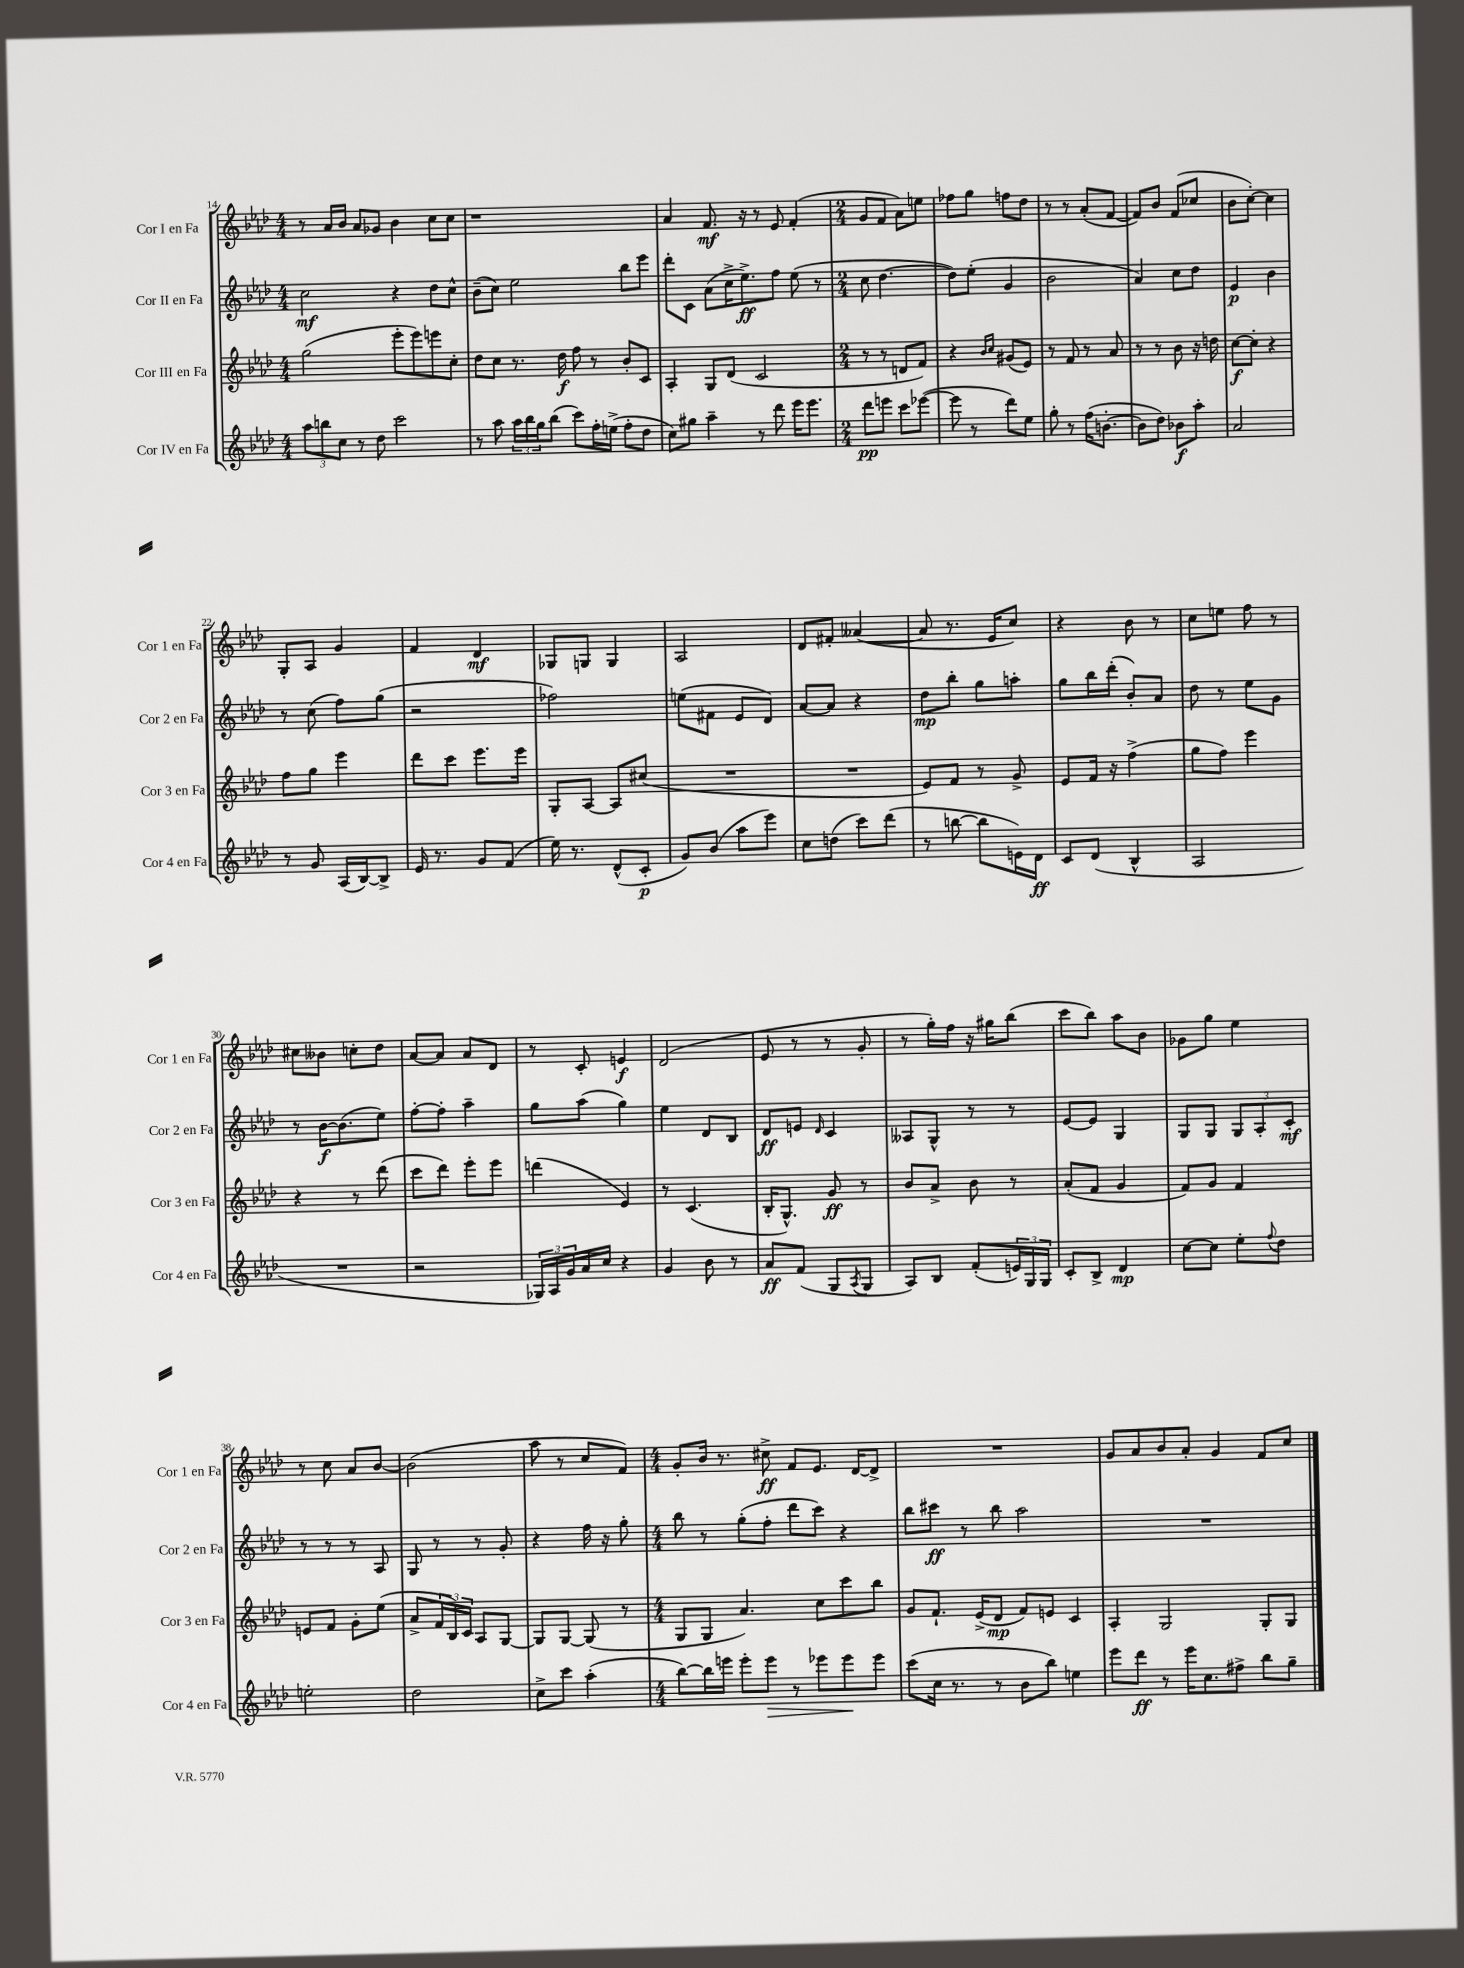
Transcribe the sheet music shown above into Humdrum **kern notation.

**kern	**dynam	**kern	**dynam	**kern	**dynam	**kern	**dynam
*part4	*part4	*part3	*part3	*part2	*part2	*part1	*part1
*staff4	*staff4	*staff3	*staff3	*staff2	*staff2	*staff1	*staff1
*I"Cor IV en Fa	*	*I"Cor III en Fa	*	*I"Cor II en Fa	*	*I"Cor I en Fa	*
*I'Cor 4 en Fa	*	*I'Cor 3 en Fa	*	*I'Cor 2 en Fa	*	*I'Cor 1 en Fa	*
*clefG2	*	*clefG2	*	*clefG2	*	*clefG2	*
*k[b-e-a-d-]	*	*k[b-e-a-d-]	*	*k[b-e-a-d-]	*	*k[b-e-a-d-]	*
*M4/4	*	*M4/4	*	*M4/4	*	*M4/4	*
=14	=14	=14	=14	=14	=14	=14	=14
12aa-\L	.	(2gg\	.	2cc\	mf	8r	.
12bbn\	.	.	.	.	.	.	.
.	.	.	.	.	.	16a-/LL	.
12cc\J	.	.	.	.	.	.	.
.	.	.	.	.	.	16b-/JJ	.
8r	.	.	.	.	.	8a-/L	.
8dd-\	.	.	.	.	.	8g-X/J	.
2ccc\	.	8eee-'\L	.	4r	.	4b-\	.
.	.	8eee-\)	.	.	.	.	.
.	.	8eeen\	.	8dd-\L	.	8cc\L	.
.	.	8cc'\J	.	8cc^^\J	.	8cc\J	.
=15	=15	=15	=15	=15	=15	=15	=15
8r	.	8dd-\L	.	(8b-~\L	.	1r	.
8aa-\	.	8cc\J	.	8cc\J)	.	.	.
24aa-\LL	.	8.r	.	2ee-\	.	.	.
24bb-\	.	.	.	.	.	.	.
24gg\J	.	.	.	.	.	.	.
(8bb-\J	.	.	.	.	.	.	.
.	.	16dd-\	f	.	.	.	.
8ccc\L)	.	8ff\	.	.	.	.	.
16ff'\L	.	8r	.	.	.	.	.
(16een^\JJ	.	.	.	.	.	.	.
8ff'\L	.	8b-'/L	.	8bb-\L	.	.	.
8dd-\J	.	8c/J	.	8eee-\J	.	.	.
=16	=16	=16	=16	=16	=16	=16	=16
8cc\L)	.	4A-'/	.	8ddd-'\L	.	4a-/	.
8gg#X\J	.	.	.	8c\J	.	.	.
4aa-~\	.	8G/L	.	(8a-\L	.	8.f/	mf
.	.	(8d-/J	.	16cc^\K	.	.	.
.	.	.	.	8.ee-^\)	ff	16r	.
8r	.	2c/	.	.	.	8r	.
8ddd-\	.	.	.	8ff\J	.	8e-/	.
16eee-\KL	.	.	.	(8ee-\	.	(4f'/	.
8.eee-\J	.	.	.	.	.	.	.
.	.	.	.	8r	.	.	.
=17	=17	=17	=17	=17	=17	=17	=17
*M2/4	*	*M2/4	*	*M2/4	*	*M2/4	*
8ddd-\L	pp	8r	.	8cc\	.	8g/L	.
8eeen\J	.	8r	.	[4.dd-\	.	8f/J	.
8ccc\L	.	8dn/L	.	.	.	8a-\L)	.
([8eee-X\J	.	8f/J)	.	.	.	8een\J	.
=18	=18	=18	=18	=18	=18	=18	=18
8eee-\]	.	4r	.	8dd-\L])	.	8ff-X\L	.
8r	.	.	.	(8ee-'\J	.	8gg\J	.
.	.	16qqb-/LL	.	.	.	.	.
.	.	16qqcc/JJ	.	.	.	.	.
8ddd-\L)	.	(8g#X/L	.	4g/	.	8ffn\L	.
8ee-\J	.	8e-/J)	.	.	.	8dd-\J	.
=19	=19	=19	=19	=19	=19	=19	=19
8gg'\	.	8r	.	2b-\	.	8r	.
8r	.	8f/	.	.	.	8r	.
(16ff\KL	.	8r	.	.	.	(8a-'/L	.
[8.bn'\J	.	.	.	.	.	.	.
.	.	8a-/	.	.	.	[8f/J	.
=20	=20	=20	=20	=20	=20	=20	=20
8b\L]	.	8r	.	4a-/)	.	8f/L])	.
8dd-\J)	.	8r	.	.	.	8b-/J	.
8b-X\L	f	8b-\	.	8cc\L	.	(8f/L	.
8aa-'\J	.	16r	.	8dd-\J	.	8cc-X/J	.
.	.	16ddn\	.	.	.	.	.
=21	=21	=21	=21	=21	=21	=21	=21
2a-/	.	[8cc\L	f	4e-/	p	8b-\L	.
.	.	8cc'\J]	.	.	.	[8cc'\J)	.
.	.	4r	.	4b-\	.	4cc\]	.
!!LO:LB:g=z
=22	=22	=22	=22	=22	=22	=22	=22
8r	.	8ff\L	.	8r	.	8G'/L	.
8g/	.	8gg\J	.	(8cc\	.	8A-/J	.
(16A-/LL	.	4eee-\	.	8ff\L)	.	4g/	.
[16B-/J)	.	.	.	.	.	.	.
8B-^/J]	.	.	.	(8gg\J	.	.	.
=23	=23	=23	=23	=23	=23	=23	=23
16e-/	.	8ddd-\L	.	2r	.	4f/	.
8.r	.	.	.	.	.	.	.
.	.	8ccc\J	.	.	.	.	.
8g/L	.	8.eee-\L	.	.	.	4d-/	mf
(8f/J	.	.	.	.	.	.	.
.	.	16eee-\Jk	.	.	.	.	.
=24	=24	=24	=24	=24	=24	=24	=24
16ee-\)	.	8G'/L	.	2ff-X\)	.	8G-X/L	.
8.r	.	.	.	.	.	.	.
.	.	[8A-/J	.	.	.	8Gn/J	.
(8d-^^/L	.	8A-/L]	.	.	.	4G/	.
8c'/J	p	(8cc#X/J	.	.	.	.	.
=25	=25	=25	=25	=25	=25	=25	=25
8g/L)	.	2r	.	(8een\L	.	2A-/	.
(8b-/J	.	.	.	8f#X\J	.	.	.
8aa-\L	.	.	.	8e-/L	.	.	.
8eee-\J)	.	.	.	8d-/J)	.	.	.
=26	=26	=26	=26	=26	=26	=26	=26
8cc\L	.	2r	.	[8a-/L	.	8d-/L	.
(8ddn\J	.	.	.	8a-/J]	.	8f#X'/J	.
8ccc\L)	.	.	.	4r	.	([4a--X/	.
(8ddd-\J	.	.	.	.	.	.	.
=27	=27	=27	=27	=27	=27	=27	=27
8r	.	8e-/L)	.	8dd-\L	mp	8a--/]	.
[8bbn\	.	8f/J	.	8bb-'\J	.	8.r	.
8bb\L]	.	8r	.	8gg\L	.	.	.
.	.	.	.	.	.	16e-/KL	.
16en\L)	.	8g^/	.	8aan'\J	.	8cc/J)	.
16d-\JJ	ff	.	.	.	.	.	.
=28	=28	=28	=28	=28	=28	=28	=28
8c/L	.	8e-/L	.	8gg\L	.	4r	.
(8d-/J	.	16f/Jk	.	16bb-\L	.	.	.
.	.	16r	.	(16ddd-'\JJ	.	.	.
4B-^^/	.	(4ff^\	.	8b-'/L)	.	8b-\	.
.	.	.	.	8a-/J	.	8r	.
=29	=29	=29	=29	=29	=29	=29	=29
2A-/	.	8gg\L	.	8dd-\	.	8cc\L	.
.	.	8ff\J)	.	8r	.	8een\J	.
.	.	4eee-\	.	8ee-\L	.	8ff\	.
.	.	.	.	8g\J	.	8r	.
!!LO:LB:g=z
=30	=30	=30	=30	=30	=30	=30	=30
2r	.	4r	.	8r	.	8cc#X\L	.
.	.	.	.	[16b-\KL	f	8b--X\J	.
.	.	.	.	(8.b-\]	.	.	.
.	.	8r	.	.	.	8ccn'\L	.
.	.	(8ddd-\	.	8ee-\J)	.	8dd-\J	.
=31	=31	=31	=31	=31	=31	=31	=31
2r	.	8ccc\L	.	[8ff'\L	.	[8a-/L	.
.	.	8ddd-\J)	.	8ff'\J]	.	8a-/J]	.
.	.	8eee-'\L	.	4aa-~\	.	8a-/L	.
.	.	8eee-\J	.	.	.	8d-/J	.
=32	=32	=32	=32	=32	=32	=32	=32
24G-X/LL)	.	(4dddn\	.	8gg\L	.	8r	.
24A-/	.	.	.	.	.	.	.
24g/	.	.	.	.	.	.	.
16a-/	.	.	.	(8aa-\J	.	8c'/	.
16cc/JJ	.	.	.	.	.	.	.
4r	.	4e-/)	.	4gg\)	.	4en/	f
=33	=33	=33	=33	=33	=33	=33	=33
4g/	.	8r	.	4ee-\	.	(2d-/	.
.	.	(4.c/	.	.	.	.	.
8b-\	.	.	.	8d-/L	.	.	.
8r	.	.	.	8B-/J	.	.	.
=34	=34	=34	=34	=34	=34	=34	=34
8a-/L	ff	16B-'/KL	.	8d-/L	ff	8e-/	.
.	.	8.G^^/J)	.	.	.	.	.
(8f/J	.	.	.	8en/J	.	8r	.
.	.	.	.	16qqd-/	.	.	.
8G/L	.	8g/	ff	4c/	.	8r	.
8qA-/	.	.	.	.	.	.	.
8G/J	.	8r	.	.	.	8g'/	.
=35	=35	=35	=35	=35	=35	=35	=35
8A-/L)	.	8b-/L	.	8A--X/L	.	8r	.
8B-/J	.	8a-^/J	.	8G^^/J	.	16gg'\LL)	.
.	.	.	.	.	.	16ff\JJ	.
(8f'/L	.	8b-\	.	8r	.	16r	.
.	.	.	.	.	.	16gg#X\KL	.
24en/L)	.	8r	.	8r	.	(8bb-\J	.
24G/	.	.	.	.	.	.	.
24G/JJ	.	.	.	.	.	.	.
=36	=36	=36	=36	=36	=36	=36	=36
8c'/L	.	(8a-'/L	.	[8e-/L	.	8ccc\L	.
8B-^/J	.	8f/J	.	8e-/J]	.	8bb-\J)	.
4d-/	mp	4g/	.	4G/	.	8aa-\L	.
.	.	.	.	.	.	8b-\J	.
=37	=37	=37	=37	=37	=37	=37	=37
[8cc\L	.	8f/L)	.	8G/L	.	8g-X\L	.
8cc\J]	.	8g/J	.	8G/J	.	8gg\J	.
8ee-'\L	.	4f/	.	12G/L	.	4ee-\	.
.	.	.	.	12A-'/	.	.	.
8qqff/	.	.	.	.	.	.	.
8dd-\J	.	.	.	.	.	.	.
.	.	.	.	12c'/J	mf	.	.
!!LO:LB:g=z
=38	=38	=38	=38	=38	=38	=38	=38
2een'\	.	8en/L	.	8r	.	8r	.
.	.	8f/J	.	8r	.	8cc\	.
.	.	8g'\L	.	8r	.	8a-/L	.
.	.	(8ee-\J	.	8A-/	.	[8b-/J	.
=39	=39	=39	=39	=39	=39	=39	=39
2dd-\	.	8a-^/L	.	8G/	.	(2b-\]	.
.	.	24f/L	.	8r	.	.	.
.	.	24B-/)	.	.	.	.	.
.	.	24c/JJ	.	.	.	.	.
.	.	8A-/L	.	8r	.	.	.
.	.	[8G/J	.	8g'/	.	.	.
=40	=40	=40	=40	=40	=40	=40	=40
8cc^\L	.	8G/L]	.	4r	.	8aa-\	.
8ccc\J	.	[8G/J	.	.	.	8r	.
(4aa-'\	.	(8G/]	.	16ff\	.	8cc/L	.
.	.	.	.	16r	.	.	.
.	.	8r	.	8gg'\	.	8f/J)	.
=41	=41	=41	=41	=41	=41	=41	=41
*M4/4	*	*M4/4	*	*M4/4	*	*M4/4	*
[8bb-\L)	.	8G/L	.	8bb-\	.	8g'/L	.
16bb-\L]	.	8G/J	.	8r	.	16b-/Jk	.
16eeen\JJ	.	.	.	.	.	8.r	.
8eee'\L	.	4.a-/)	.	(8gg'\L	.	.	.
!	!LO:HP:b	!	!	!	!	!	!
8eee\J	>	.	.	8ff'\J	.	8cc#X^\	ff
8r	.	.	.	8ddd-\L	.	8f/L	.
8eee-X\L	.	8cc\L	.	8ccc\J)	.	8.e-/J	.
8eee-\	.	8ccc\	.	4r	.	.	.
.	.	.	.	.	.	[16d-/KL	.
8eee-\J	]	8bb-\J	.	.	.	8d-^/J]	.
=42	=42	=42	=42	=42	=42	=42	=42
(8ccc\L	.	8g/L	.	8bb-\L	.	1r	.
16cc\Jk	.	8.f`/J	.	8ccc#X\J	ff	.	.
8.r	.	.	.	.	.	.	.
.	.	.	.	8r	.	.	.
.	.	(16e-^/KL	.	.	.	.	.
8r	.	8d-/J	mp	8bb-\	.	.	.
8b-\L	.	8f/L)	.	2aa-\	.	.	.
8bb-\J)	.	8en/J	.	.	.	.	.
4een\	.	4c/	.	.	.	.	.
=43	=43	=43	=43	=43	=43	=43	=43
8eee-\L	.	4A-'/	.	1r	.	8g/L	.
8ddd-\J	ff	.	.	.	.	8a-/	.
8r	.	2G/	.	.	.	8b-/	.
16eee-\KL	.	.	.	.	.	8a-'/J	.
8.cc\	.	.	.	.	.	.	.
.	.	.	.	.	.	4g/	.
8ff#X^\J	.	.	.	.	.	.	.
8bb-\L	.	8G'/L	.	.	.	8f/L	.
8gg~\J	.	8G/J	.	.	.	8cc/J	.
==	==	==	==	==	==	==	==
*-	*-	*-	*-	*-	*-	*-	*-
